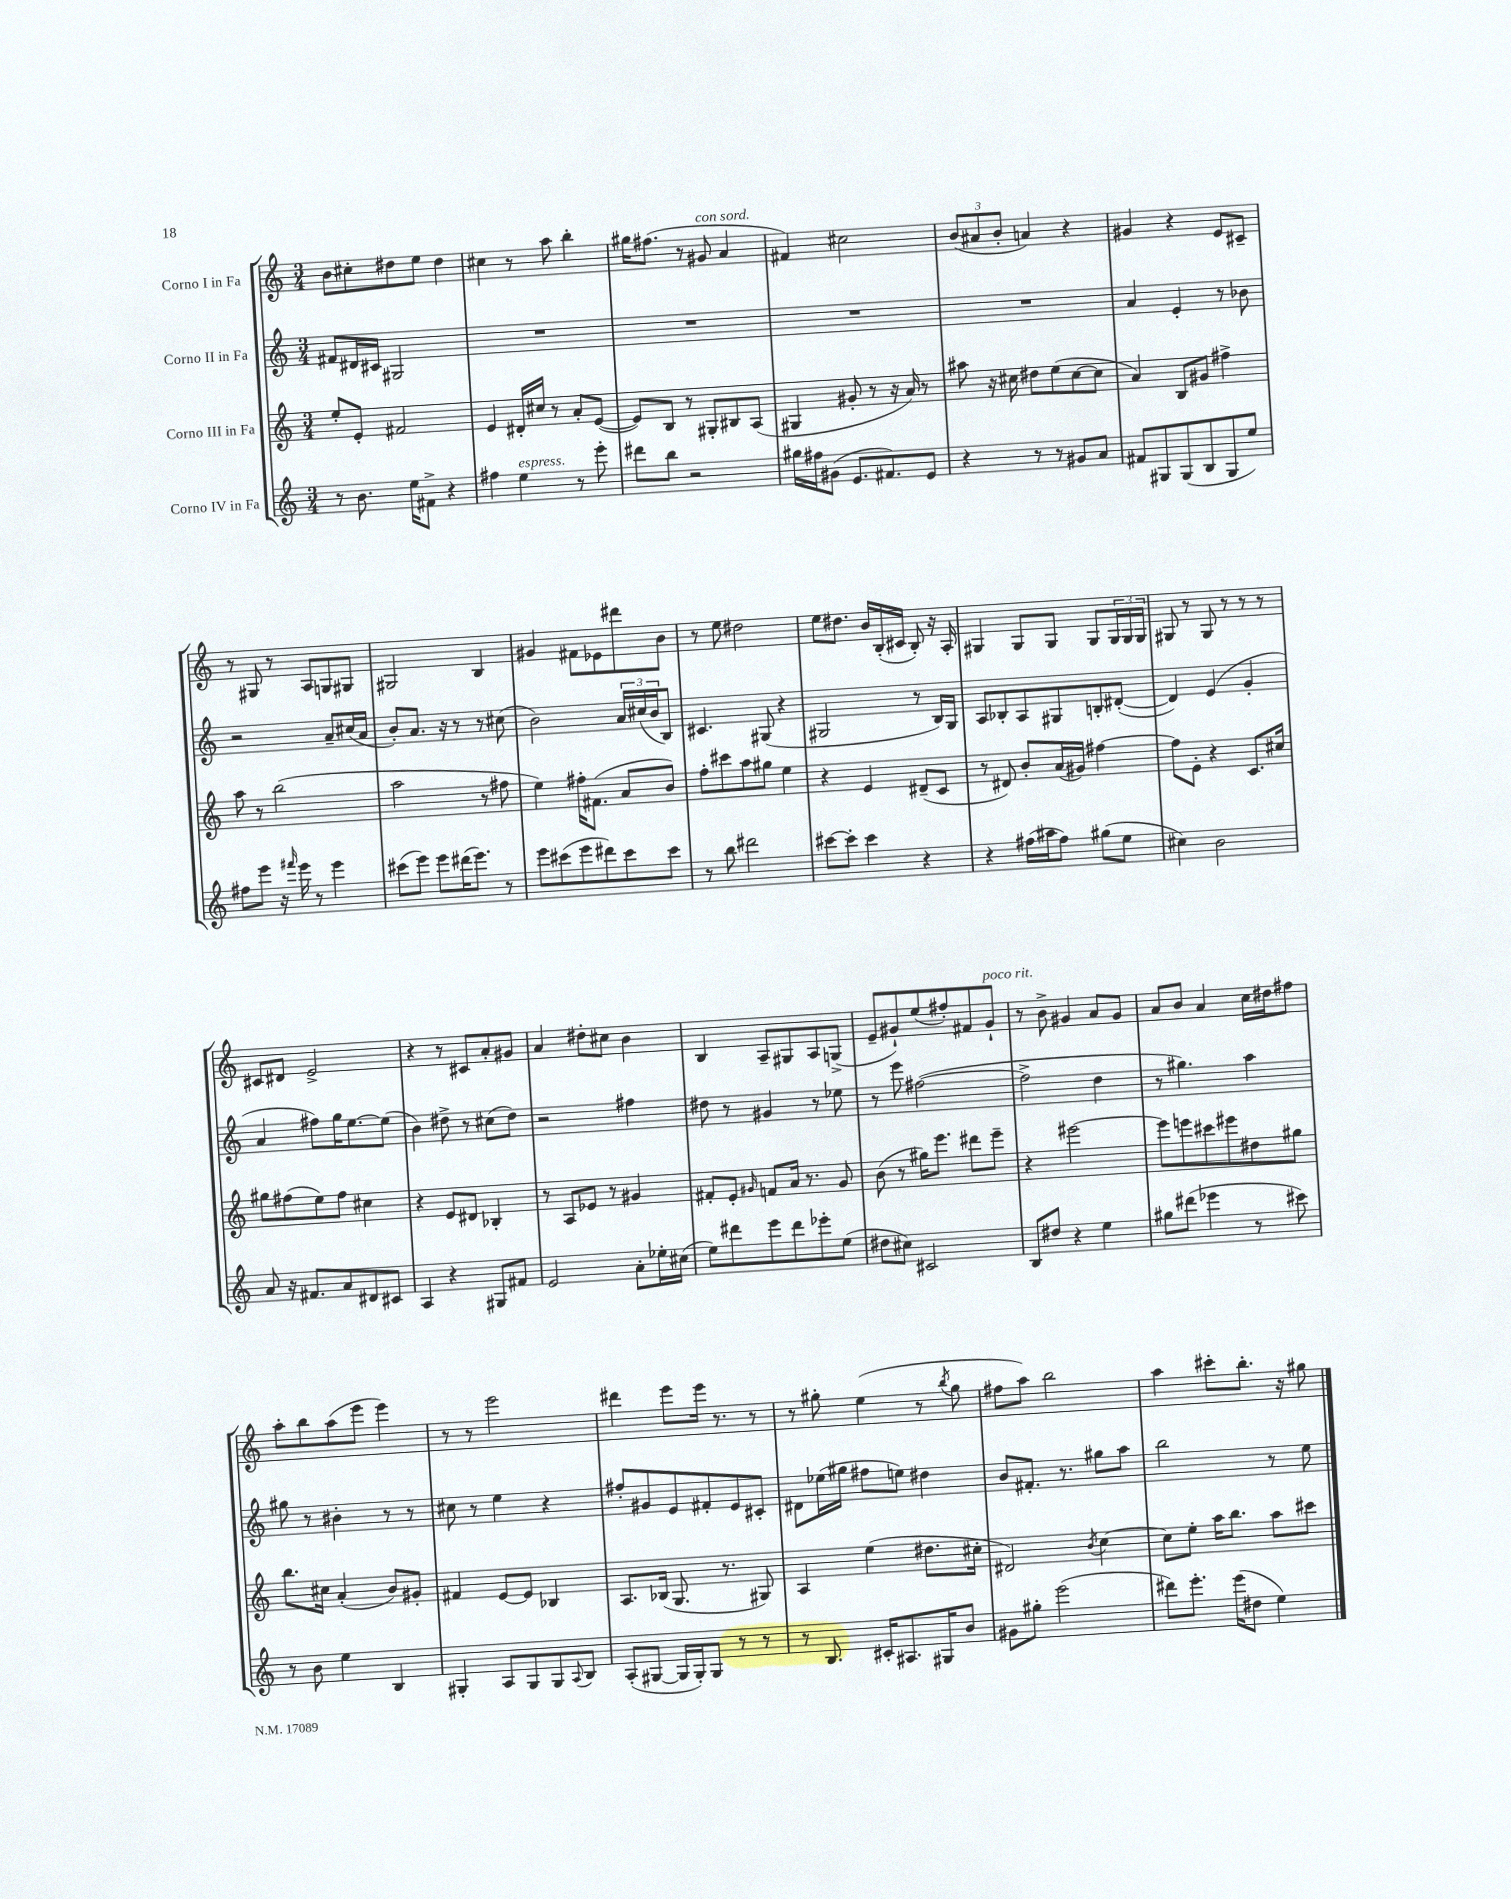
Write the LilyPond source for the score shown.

<<
\new StaffGroup <<
\new Staff = "s0" \with { instrumentName = "Corno I in Fa" } {
    \clef treble \key c \major \numericTimeSignature \time 3/4
    b'8 cis''8-. dis''8 e''8 dis''4 |
    cis''4 r8 a''8 b''4-. |
    gis''16 fis''8.( r8 gis'8^\markup { \italic "con sord." } a'4 |
    fis'4) cis''2 |
    \tuplet 3/2 { b'8( ais'8 b'8-. } a'4) r4 |
    gis'4 r4 e'8 cis'8-- |
    r8 gis8 r8 a8 g8 gis8 |
    gis2 b4 |
    gis'4 fis'8 ees'8 dis'''8 b'8 |
    r8 e''8 dis''2 |
    e''8 dis''8. b'16 b16-.( cis'16 b8-.) r16 a16-. |
    gis4 gis8 gis8 gis8 \tuplet 3/2 { gis16 gis16 gis16 } |
    gis8 r8 gis8 r8 r8 r8 |
    cis'8 dis'8 e'2-> |
    r4 r8 cis'8 a'8-. gis'8 |
    a'4 dis''8-. cis''8 b'4 |
    b4 a8-- gis8 a8 g8->( |
    e'8-- gis'8-!) e''8( fis''8-.) fis'8 gis'8-!^\markup { \italic "poco rit." } |
    r8 b'8-> gis'4 a'8 gis'8 |
    a'8 b'8 a'4 c''16 dis''16 fis''8 |
    a''8-. b''8 a''8( e'''8 e'''4) |
    r8 r8 e'''2 |
    dis'''4 e'''8 e'''16 r8. r8 |
    r8 gis''8-. e''4( r8 \acciaccatura { b''8 } gis''8 |
    fis''8 a''8) b''2 |
    a''4 cis'''8-. b''8.-. r16 gis''8 \bar "|." |
}
\new Staff = "s1" \with { instrumentName = "Corno II in Fa" } {
    \clef treble \key c \major \numericTimeSignature \time 3/4
    fis'8 dis'16 cis'16 gis2 |
    R2. |
    R2. |
    R2. |
    R2. |
    a'4 e'4-. r8 bes'8 |
    r2 a'8-- cis''16( a'16 |
    b'8-.) a'8. r16 r8 r8 cis''8( |
    b'2) \tuplet 3/2 { a'16 cis''16( b'16 } b8) |
    cis'4. gis8( r4 |
    gis2 r8 b16) gis16 |
    a8 bes8-. a8 gis8 b8-. dis'8~-.( |
    dis'4) e'4( g'4-. |
    a'4 fis''8) g''16 e''8.~ e''8( |
    b'4) dis''8-> r8 cis''8( dis''8) |
    r2 fis''4 |
    dis''8 r8 gis'4 r8 ees''8 |
    r8 e'''8 fis''2~( |
    fis''2-> d''4 |
    r8 gis''4.) a''4 |
    gis''8 r8 bis'4-. r8 r8 |
    cis''8 r8 e''4 r4 |
    fis''8-. gis'8 e'8 fis'8-. e'8 cis'8-. |
    dis'8 ees''16( gis''16 fis''8 e''8) dis''4 |
    b'8 fis'8.-. r8. gis''8 a''8 |
    b''2 r8 e''8 \bar "|." |
}
\new Staff = "s2" \with { instrumentName = "Corno III in Fa" } {
    \clef treble \key c \major \numericTimeSignature \time 3/4
    e''8-. e'8-. fis'2 |
    e'4 dis'16-. cis''16 r8 a'8-. e'8~( |
    e'8) b8 r8 gis8-. bis8 a8( |
    gis4 gis'8-. r8 r16 a'16) r8 |
    ais''8 r16 cis''16 dis''8 e''8( cis''8~ cis''8 |
    a'4) b8 gis'8 fis''4-> |
    a''8 r8 b''2( |
    a''2 r8 fis''8 |
    e''4) fis''16-. fis'8.( a'8 b'8) |
    f''8-. cis'''8 a''8 gis''8 e''4 |
    r4 e'4 dis'8--( c'8 |
    r8 dis'8) b'8-. a'16( gis'16) fis''4~ |
    fis''8 e'8-. r4 c'8. cis''16 |
    gis''8 fis''8( e''8) fis''8 cis''4 |
    r4 e'8 dis'8 bes4-. |
    r8 a8 ees'8 r8 gis'4 |
    fis'8-. e'8-. \grace { gis'16 } f'8 a'16 r8. gis'8 |
    b'8( r8 gis''16) e'''8. dis'''8 e'''8-- |
    r4 eis'''2~ |
    eis'''8 e'''8 cis'''8 eis'''8 dis''8 gis''8 |
    b''8. cis''16 a'4-.( b'8) gis'8-. |
    fis'4 e'8~ e'8 bes4 |
    a8. bes16( g8. r8. gis8) |
    a4 e''4( dis''8. cis''16-. |
    dis'2) \acciaccatura { b'8 } c''4~ |
    c''8 e''8-. a''16 b''8. a''8 cis'''8 \bar "|." |
}
\new Staff = "s3" \with { instrumentName = "Corno IV in Fa" } {
    \clef treble \key c \major \numericTimeSignature \time 3/4
    r8 b'8. e''16 fis'8-> r4 |
    fis''4 e''4^\markup { \italic "espress." } r8 e'''8-. |
    dis'''8 b''8 r2 |
    gis''16 fis''16 gis'8( e'8. fis'8.) e'8 |
    r4 r8 r8 gis'8 a'8 |
    fis'8 gis8 gis8( b8 gis8 e''8) |
    fis''8 e'''8 r16 \grace { fis'''16 } e'''16 r8 e'''4 |
    cis'''8( e'''8) e'''8 dis'''16( e'''8.) r8 |
    e'''8 cis'''8( e'''8 dis'''8) cis'''8 cis'''8 |
    r8 b''8 dis'''2 |
    cis'''8~ cis'''8-. cis'''4 r4 |
    r4 fis''16( ais''16 fis''8) gis''8( e''8 |
    cis''4) b'2 |
    a'8 r16 fis'8. a'8 dis'8 cis'8 |
    a4 r4 gis8 fis'8 |
    e'2 a'8-. ees''16-. cis''16( |
    e''8) dis'''8 e'''8 dis'''8 ees'''8-. e''8( |
    dis''8 cis''8) cis'2 |
    b8 dis''8 r4 e''4 |
    gis''8 dis'''8( ees'''4 r8 cis'''8) |
    r8 b'8 e''4 b4 |
    gis4-. a8 gis8 gis8 \appoggiatura { a8 } b8 |
    a8-.( gis8~ gis16 gis16-.) gis8 r8 r8 |
    r8 b8. cis'16-. ais8. gis16 b'8 |
    gis'8 gis''8-. e'''2( |
    dis'''8) e'''8.-. e'''16( dis''8 e''4) \bar "|." |
}
>>
>>
\layout { \context { \Score \remove "Bar_number_engraver" } }
